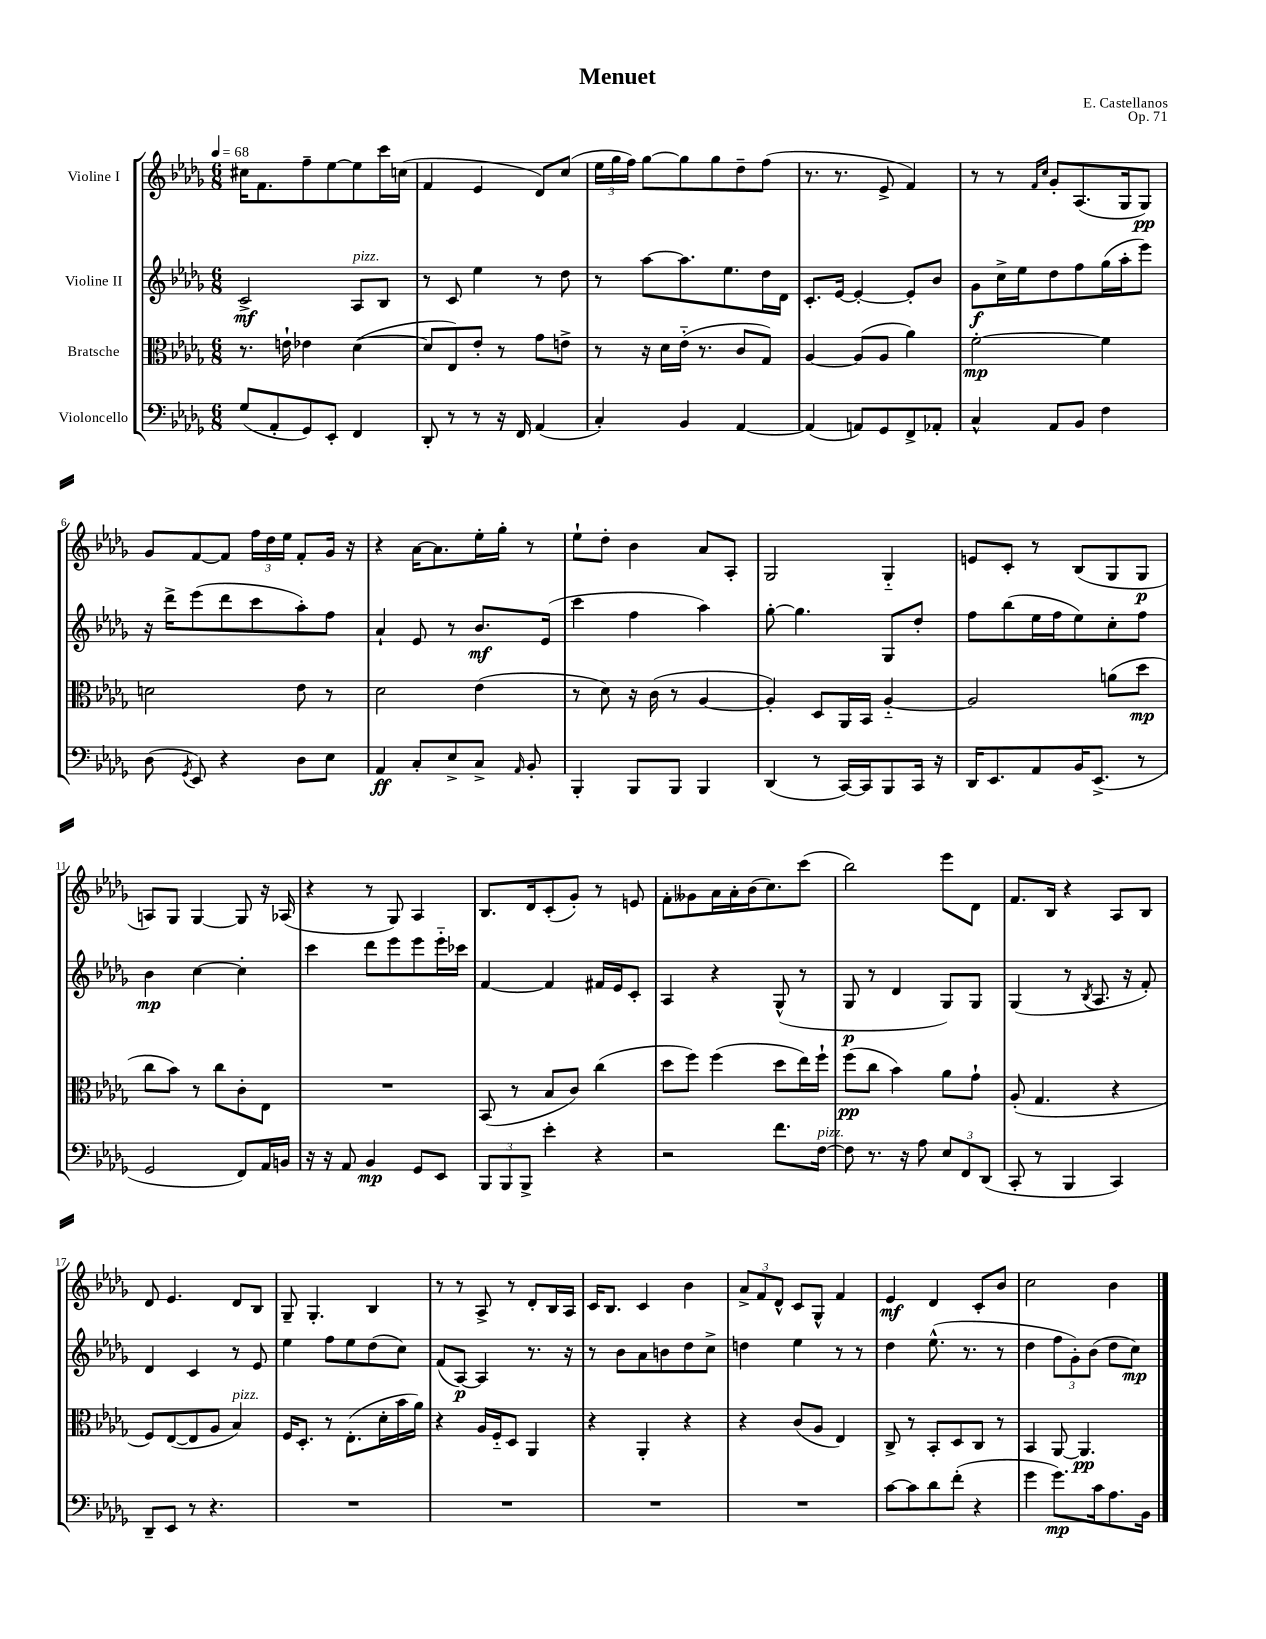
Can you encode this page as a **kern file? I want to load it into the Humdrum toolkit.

**kern	**kern	**kern	**kern
*staff4	*staff3	*staff2	*staff1
*clefF4	*clefC3	*clefG2	*clefG2
*k[b-e-a-d-g-]	*k[b-e-a-d-g-]	*k[b-e-a-d-g-]	*k[b-e-a-d-g-]
*M6/8	*M6/8	*M6/8	*M6/8
*MM68	*MM68	*MM68	*MM68
(8G-/L	8.r	2c^/	16cc#\LK
.	.	.	8.f\
8AA-'/	.	.	.
.	16e`\	.	.
8GG-/)	4e-\	.	8ff~\
8EE-'/J	.	.	[8ee-\
4FF/	([4d-\	8A-/L	8ee-\]
.	.	8B-/J	16ccc\L
.	.	.	(16cc\JJ
=	=	=	=
8DD-'/	8d-/]L	8r	4f/
8r	8E-/)	8c/	.
8r	8e-'/J	4ee-\	4e-/
16r	8r	.	.
16FF/	.	.	.
(4AA-/	8g-\L	8r	8d-/L)
.	8e^\J	8dd-\	(8cc/J
=	=	=	=
4C'/)	8r	8r	24ee-\LL
.	.	.	24gg-\
.	.	.	24ff\JJ)
.	16r	[8aa-\L	[8gg-\L
.	16d-\LL	.	.
4BB-/	(16e-'~\JJ	8.aa-\]	8gg-\]
.	8.r	.	.
.	.	.	8gg-\
.	.	8.ee-\	.
[4AA-/	8c/L	.	8dd-~\
.	8G-/J)	16dd-\L	(8ff\J
.	.	16d-\JJ	.
=	=	=	=
(4AA-/]	[4A-/	8.c'/L	8.r
.	.	[16e-/Jk	8.r
8AA/L)	(8A-/]L	4e-'/_	.
8GG-/	8A-/J	.	8e-^/
8FF^/	4a-\)	8e-'/]L	4f/)
8AA-'/J	.	8b-/J	.
=	=	=	=
4C^^/	[2f'\	8g-\L	8r
.	.	16cc^\L	8r
.	.	16ee-\J	.
.	.	.	16qqf/LL
.	.	.	16qqcc/JJ
8AA-/L	.	8dd-\	8g-'/L
8BB-/J	.	8ff\	(8.A-/
4F\	4f\]	(16gg-\L	.
.	.	16aa-'\J	16G-/k
.	.	8eee-\J)	8G-/J)
=	=	=	=
(8D-\	2d\	16r	8g-/L
.	.	16ddd-^\LK	.
8qGG-/	.	.	.
8EE-/)	.	(8eee-\	[8f/
4r	.	8ddd-\	8f/]J
.	.	8ccc\	24ff\LL
.	.	.	24dd-\
.	.	.	24ee-\JJ
8D-\L	8e-\	8aa-'\)	8f'/L
8E-\J	8r	8ff\J	16g-/Jk
.	.	.	16r
=	=	=	=
4AA-/	2d-\	4a-`/	4r
8C'/L	.	8e-/	[16a-\LK
.	.	.	8.a-\]
8E-^/	.	8r	.
8C^/J	(4e-\	8.b-/L	16ee-'\L
.	.	.	16gg-'\JJ
16qqAA-/	.	.	.
8BB-'/	.	.	8r
.	.	(16e-/Jk	.
=	=	=	=
4BBB-'/	8r	4ccc\	8ee-`\L
.	8d-\)	.	8dd-'\J
8BBB-/L	16r	4ff\	4b-\
.	(16c\	.	.
8BBB-/J	8r	.	.
4BBB-/	[4A-/	4aa-\)	8a-/L
.	.	.	8A-'/J
=	=	=	=
(4DD-/	4A-'/])	[8gg-'\	2G-/
.	.	4.gg-\]	.
8r	8D-/L	.	.
[16CC/LL)	16AA-/L	.	.
16CC/]J	16BB-/JJ	.	.
8BBB-/	[4A-'~/	8G-/L	4G-'~/
16CC/Jk	.	8dd-'/J	.
16r	.	.	.
=	=	=	=
16DD-/LK	2A-/]	8ff\L	8e/L
8.EE-/	.	.	.
.	.	(8bb-\	8c'/J
8AA-/	.	16ee-\L	8r
.	.	16ff\J	.
16BB-/K	.	8ee-\)	(8B-/L
(8.EE-^/J	.	.	.
.	(8a\L	8cc'\	8G-/
8r	8dd-\J	8ff\J	8G-/J
=	=	=	=
2GG-/	8cc\L	4b-\	8A/L)
.	8b-\J)	.	8G-/J
.	8r	[4cc\	[4G-/
.	8cc\L	.	.
8FF/L)	8c'\	4cc'\]	8G-/]
16AA-/L	8E-\J	.	16r
16BB/JJ	.	.	(16A-/
=	=	=	=
16r	2.r	4ccc\	4r
16r	.	.	.
8AA-/	.	.	.
4BB-/	.	8ddd-\L	8r
.	.	8eee-\	8G-/)
8GG-/L	.	8eee-\	4A-/
8EE-/J	.	16eee-'~\L	.
.	.	16ccc-\JJ	.
=	=	=	=
12BBB-/L	(8BB-/	[4f/	8.B-/L
12BBB-/	.	.	.
.	8r	.	.
12BBB-^/J	.	.	.
.	.	.	16d-/k
4e-'\	8B-/L	4f/]	(8c'/
.	8c/J)	.	8g-'/J)
4r	(4cc\	16f#/LL	8r
.	.	16e-/J	.
.	.	8c'/J	8e/
=	=	=	=
2r	8dd-\L	4A-/	8f'\L
.	8ff\J)	.	8g--\
.	(4ff\	4r	16a-\L
.	.	.	16a-'\
.	.	.	(16b-\J
.	.	.	8.cc\)
8.f\L	8dd-\L	(8G-^^/	.
.	16ee-\L)	8r	(8ccc\J
[16F\Jk	16ff`\JJ	.	.
=	=	=	=
8F\]	(8ff\L	8G-/	2bb-\)
8.r	8cc\J	8r	.
.	4b-\)	4d-/	.
16r	.	.	.
8A-\	.	.	.
12E-/L	8a-\L	8G-/L)	8eee-\L
12FF/	.	.	.
.	8g-`\J	8G-/J	8d-\J
(12DD-/J	.	.	.
=	=	=	=
8CC'/	(8A-'/	(4G-/	8.f/L
8r	4.G-/	.	.
.	.	.	16B-/Jk
4BBB-/	.	8r	4r
.	.	8qB-/	.
.	.	8.A-/	.
4CC/)	4r	.	8A-/L
.	.	16r	.
.	.	8f'/)	8B-/J
=	=	=	=
8DD-~/L	8F/L)	4d-/	8d-/
8EE-/J	([8E-/	.	4.e-/
8r	8E-/]	4c/	.
4.r	8A-/J	.	.
.	4B-/)	8r	8d-/L
.	.	8e-/	8B-/J
=	=	=	=
2.r	16F/LK	4ee-\	8G-~/
.	8.D-'/J	.	.
.	.	.	4.G-'/
.	8r	8ff\L	.
.	(8.E-'\L	8ee-\	.
.	.	(8dd-\	4B-/
.	16d-'\L	.	.
.	16b-\	8cc\J)	.
.	16a-\JJ)	.	.
=	=	=	=
2.r	4r	(8f/L	8r
.	.	[8A-/J)	8r
.	16A-/LL	4A-/]	8A-^/
.	16F'~/J	.	.
.	8D-/J	.	8r
.	4AA-/	8.r	8d-'/L
.	.	.	16B-/L
.	.	16r	16A-/JJ
=	=	=	=
2.r	4r	8r	16c/LK
.	.	.	8.B-/J
.	.	8b-\L	.
.	4AA-'/	8a-\	4c/
.	.	8b\	.
.	4r	8dd-\	4b-\
.	.	8cc^\J	.
=	=	=	=
2.r	4r	4dd\	12a-^/L
.	.	.	12f/
.	.	.	12d-^^/J
.	(8c/L	4ee-\	8c/L
.	8A-/J	.	8G-^^/J
.	4E-/)	8r	4f/
.	.	8r	.
=	=	=	=
[8c\L	8C^/	4dd-\	4e-/
8c\]	8r	.	.
8d-\	8BB-'/L	(8.ee-^^\	4d-/
(8f'\J	8D-/	.	.
.	.	8.r	.
4r	8C/J	.	8c'/L
.	8r	8r	8b-/J
=	=	=	=
4g-\	4BB-/	4dd-\	2cc\
8.g-\L)	[8AA-/	12ff\L	.
.	.	12g-'\)	.
.	4.AA-/]	.	.
.	.	(12b-\J	.
16c\k	.	.	.
8.A-\	.	8dd-\L	4b-\
.	.	8cc\J)	.
16BB-\Jk	.	.	.
==	==	==	==
*-	*-	*-	*-
